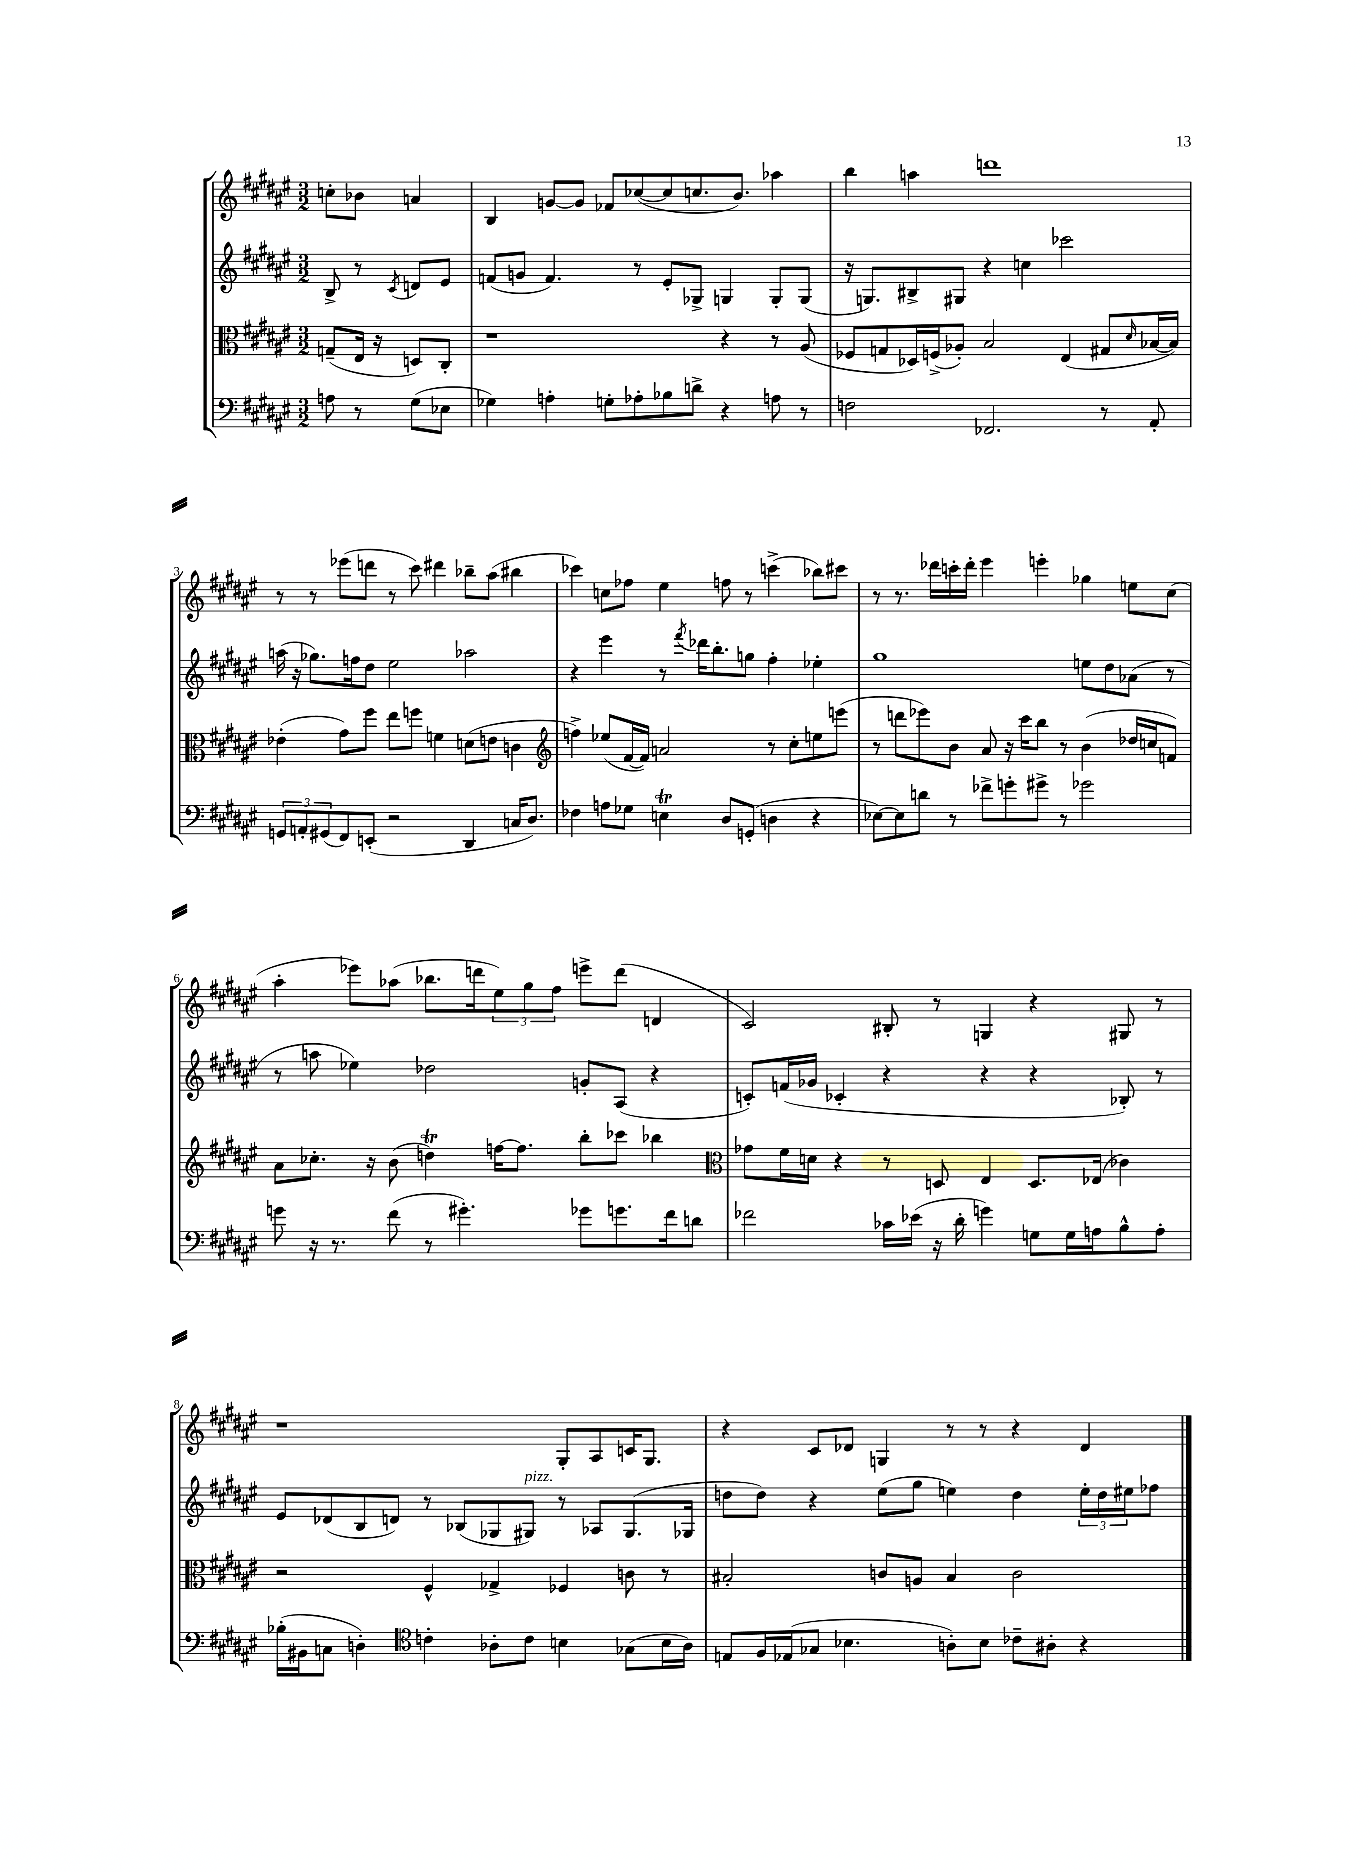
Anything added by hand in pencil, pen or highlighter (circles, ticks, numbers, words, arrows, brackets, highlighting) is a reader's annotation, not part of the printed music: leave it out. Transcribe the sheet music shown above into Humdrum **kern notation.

**kern	**kern	**kern	**kern
*staff4	*staff3	*staff2	*staff1
*clefF4	*clefC3	*clefG2	*clefG2
*k[f#c#g#d#a#e#]	*k[f#c#g#d#a#e#]	*k[f#c#g#d#a#e#]	*k[f#c#g#d#a#e#]
*M3/2	*M3/2	*M3/2	*M3/2
8A\	(8G~/L	8B^/	8cc'\L
8r	16E#/Jk	8r	8b-\J
.	16r	.	.
.	.	8qc#/	.
(8G#\L	8D/L)	8d/L	4a/
8E-\J	8C#'/J	8e#/J	.
=	=	=	=
4G-\)	1r	(8f/L	4B/
.	.	8g/J	.
4A'\	.	4.f/)	[8g/L
.	.	.	8g/]J
8G'\L	.	.	8f-/L
8A-'\	.	8r	([8cc-/
8B-\	.	8e#'/L	8cc-/]
8d^\J	.	8G-^/J	8.cc/
4r	4r	4G/	.
.	.	.	8.b/J)
8A\	8r	8G'/L	4aa-\
8r	(8A#/	(8G/J	.
=	=	=	=
2F\	8F-/L	16r	4bb\
.	.	8.G/L)	.
.	8G/	.	.
.	16D-/L)	8B#^/	4aa\
.	(16F^/J	.	.
.	8A-'/J)	8G#/J	.
2.FF-/	2B/	4r	1ddd
.	.	4cc\	.
.	(4E#/	2ccc-\	.
8r	8G#/L	.	.
.	16qqd#/	.	.
8AA#'/	[16B-/L	.	.
.	16B-/]JJ)	.	.
=	=	=	=
12GG/L	(4e-'\	(16aa\	8r
.	.	16r	.
12AA'/	.	.	.
.	.	8.gg-\L)	8r
(12GG#/	.	.	.
8FF#/)	8g#\L)	.	(8eee-\L
.	.	16ff\k	.
(8EE'/J	8ff#\J	8dd#\J	8ddd\J
2r	8ee#\L	2ee#\	8r
.	8ff\J	.	8ccc#\)
.	4f\	.	4ddd#\
4DD#/	(8d\L	2aa-\	8bb-~\L
.	8e\J	.	(8aa#\J
16C/LK	4c\	.	4bb#\
8.D#/J)	.	.	.
=	=	=	=
*	*clefG2	*	*
4F-\	4ff^\)	4r	4ccc-\)
8A\L	(8ee-/L	4eee#\	8cc\L
8G-\J	[16f#/L	.	8ff-\J
.	16f#/]JJ)	.	.
4E\	2a/	8r	4ee#\
.	.	8qfff#/	.
.	.	16ddd-\LK	.
.	.	8.bb'\	.
8D#/L	.	.	8ff\
(8GG'/J	.	8gg\J	8r
4D\	8r	4ff#'\	(4ccc^\
.	8cc#'\L	.	.
4r	8ee\	4ee-'\	8bb-\L)
.	(8eee\J	.	8ccc#\J
=	=	=	=
[8E-\L)	8r	1gg#	8r
8E-\]	8ddd\L	.	8.r
8d\J	8eee-\)	.	.
.	.	.	16ddd-\LL
8r	8b\J	.	16ccc'\
.	.	.	16ddd-'\JJ
8f-^\L	8a#/	.	4eee#\
8g'\	16r	.	.
.	16ccc#\LK	.	.
8g#^\J	8bb\J	.	4eee'\
8r	8r	.	.
2g-\	(4b\	8ee\L	4gg-\
.	.	8dd#\	.
.	16dd-/LL	(8a-\J	8ee\L
.	16cc/J	.	.
.	8f/J)	8r	(8cc#\J
=	=	=	=
8g\	8a#\L	8r	4aa#'\
16r	8.cc-'\J	8aa\	.
8.r	.	.	.
.	.	4ee-\)	8eee-\L)
.	16r	.	.
(8f#\	(8b\	.	(8aa-\J
8r	4dd\)	2dd-\	8.bb-\L
4.g#'\)	.	.	.
.	.	.	16ddd\k
.	[16ff\LK	.	12ee#\)
.	8.ff\]J	.	.
.	.	.	12gg#\
.	.	.	12ff#\J
8g-\L	8bb'\L	8g'/L	8eee^\L
8.g\	8ccc-\J	(8A#/J	(8ddd\J
.	4bb-\	4r	4d/
16f#\k	.	.	.
8d\J	.	.	.
=	=	=	=
*	*clefC3	*	*
2f-\	8g-\L	8c'/L)	2c#/)
.	16f#\L	(16f/L	.
.	16d\JJ	16g-/JJ	.
.	4r	4c-'/	.
16c-\LL	8r	4r	8B#'/
(16e-\JJ	.	.	.
16r	8D/	.	8r
16d#'\	.	.	.
4g\)	4E#/	4r	4G/
8G\L	8.D/L	4r	4r
16G\L	.	.	.
16A\J	(16E-/Jk	.	.
8B^^\	4c-\)	8B-'/)	8G#/
8A'\J	.	8r	8r
=	=	=	=
(16B-'\LL	2r	8e#/L	1r
16BB#\J	.	.	.
8C\J	.	(8d-/	.
4D'\)	.	8B/	.
.	.	8d/J)	.
*clefC4	*	*	*
4c'\	4F#^^/	8r	.
.	.	(8B-/L	.
8A-'\L	4G-^/	8G-/	.
8c\J	.	8G#/J)	.
4B\	4F-/	8r	8G#'/L
.	.	8A-/L	8A#/
(8G-\L	8c\	(8.G#/	16c/K
.	.	.	8.G#/J
16B\L	8r	.	.
16A-\JJ)	.	16G-/Jk	.
=	=	=	=
8E/L	2B#'/	8dd\L	4r
16F#/L	.	8dd\J)	.
(16E-/J	.	.	.
8G-/J	.	4r	8c#/L
4.B-\	.	.	8d-/J
.	8c/L	(8ee#\L	4G/
.	8A/J	8gg#\J	.
8A'\L)	4B#/	4ee\)	8r
8B-\J	.	.	8r
8c-~\L	2c\	4dd\	4r
8A#'\J	.	.	.
4r	.	24ee'\LL	4d-/
.	.	24dd\	.
.	.	24ee#\J	.
.	.	8ff-\J	.
==	==	==	==
*-	*-	*-	*-
